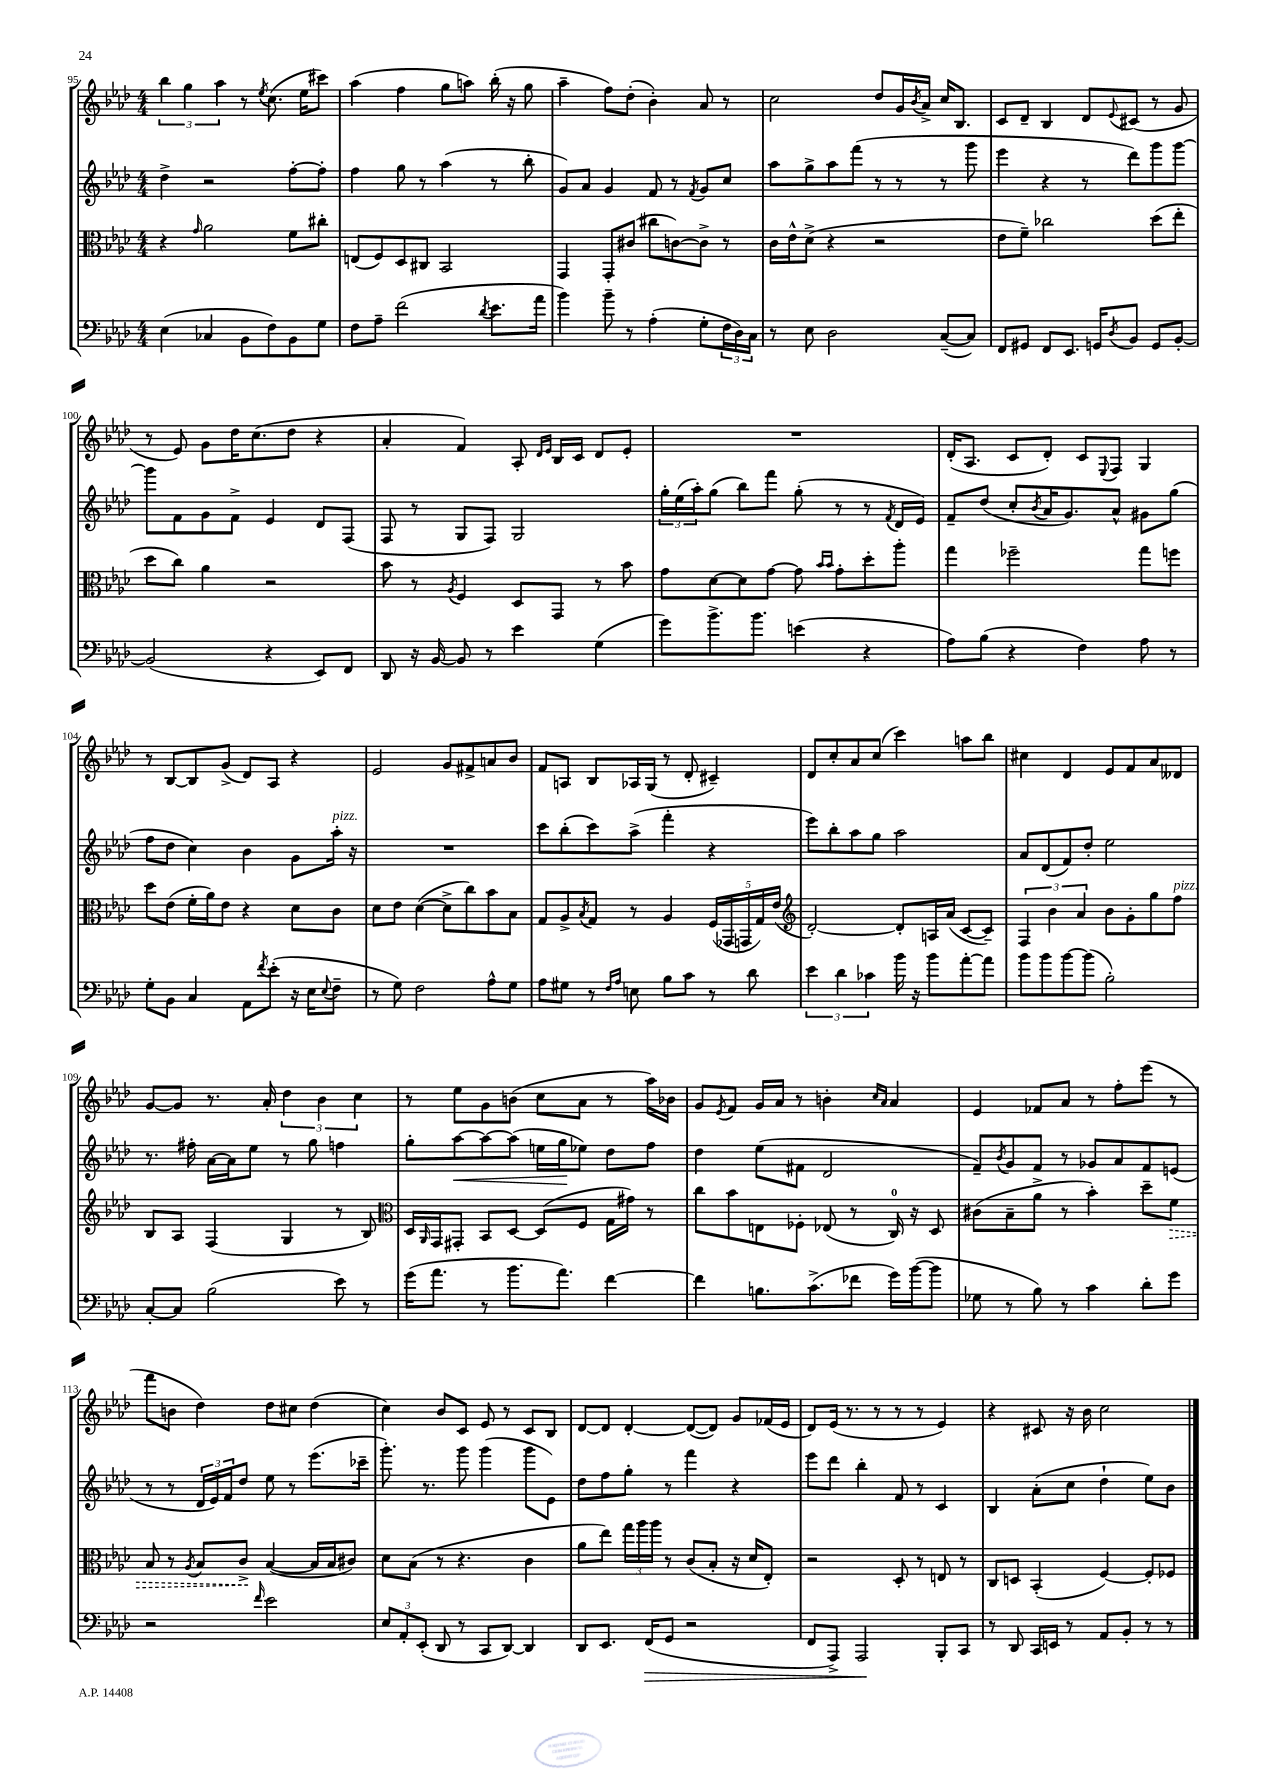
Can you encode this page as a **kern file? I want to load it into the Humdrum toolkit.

**kern	**dynam	**kern	**dynam	**kern	**dynam	**kern
*part4	*part4	*part3	*part3	*part2	*part2	*part1
*staff4	*staff4	*staff3	*staff3	*staff2	*staff2	*staff1
*clefF4	*	*clefC3	*	*clefG2	*	*clefG2
*k[b-e-a-d-]	*	*k[b-e-a-d-]	*	*k[b-e-a-d-]	*	*k[b-e-a-d-]
*M4/4	*	*M4/4	*	*M4/4	*	*M4/4
=95	=95	=95	=95	=95	=95	=95
(4E-\	.	4r	.	4dd-^\	.	6bb-\
.	.	.	.	.	.	6gg\
.	.	16qqg/	.	.	.	.
4C-X/	.	2a-\	.	2r	.	.
.	.	.	.	.	.	6aa-\
8BB-\L	.	.	.	.	.	8r
.	.	.	.	.	.	8qee-/
8F\)	.	.	.	.	.	(8.cc\
8BB-\	.	8f\L	.	[8ff'\L	.	.
.	.	.	.	.	.	16ee-\KL
8G\J	.	8cc#X'\J	.	8ff'\J]	.	8ccc#X\J)
=96	=96	=96	=96	=96	=96	=96
8F\L	.	(8En/L	.	4ff\	.	(4aa-\
8A-~\J	.	8F/)	.	.	.	.
(2f\	.	8D-/	.	8gg\	.	4ff\
.	.	8C#X/J	.	8r	.	.
.	.	2BB-/	.	(4aa-\	.	8gg\L
.	.	.	.	.	.	8aan\J)
8qd-/	.	.	.	.	.	.
8.e-\L	.	.	.	8r	.	(16bb-'\
.	.	.	.	.	.	16r
.	.	.	.	8bb-'\	.	8gg\
16a-\Jk	.	.	.	.	.	.
=97	=97	=97	=97	=97	=97	=97
4b-\)	.	4GG/	.	8g/L)	.	4aa-~\
.	.	.	.	8a-/J	.	.
8b-~\	.	8GG'/L	.	4g/	.	8ff\L)
8r	.	(8c#X/J	.	.	.	(8dd-'\J
(4A-'\	.	8cc#X\L	.	8f/	.	4b-'\)
.	.	[8cn\)	.	8r	.	.
.	.	.	.	8qf/	.	.
8G'\L	.	8c^\J]	.	8g/L	.	8a-/
24F\L	.	8r	.	8cc/J	.	8r
24D-\)	.	.	.	.	.	.
24C\JJ	.	.	.	.	.	.
=98	=98	=98	=98	=98	=98	=98
8r	.	16c\LL	.	8aa-\L	.	2cc\
.	.	16e-^^\J	.	.	.	.
8E-\	.	(8d-^\J	.	8gg^\	.	.
2D-\	.	4r	.	8aa-\	.	.
.	.	.	.	(8fff\J	.	.
.	.	2r	.	8r	.	8dd-/L
.	.	.	.	8r	.	16g/L
.	.	.	.	.	.	8qb-/
.	.	.	.	.	.	16a-^/JJ
([8C~/L	.	.	.	8r	.	16cc/KL
.	.	.	.	.	.	8.B-/J
8C/J])	.	.	.	8ggg\	.	.
=99	=99	=99	=99	=99	=99	=99
8FF/L	.	8e-\L	.	4eee-\	.	8c/L
8GG#X/J	.	8f~\J)	.	.	.	8d-~/J
8FF/L	.	2cc-X\	.	4r	.	4B-/
8.EE-/J	.	.	.	.	.	.
.	.	.	.	8r	.	8d-/L
16GGn/KL	.	.	.	.	.	.
8qD-/	.	.	.	.	.	8qqe-/
8BB-/J	.	.	.	8ddd-\L)	.	(8c#X/J
8GG/L	.	(8dd-\L	.	8ggg\	.	8r
[8BB-'/J	.	8ee-'\J	.	[8ggg\J	.	8g/
!!LO:LB:g=z
=100	=100	=100	=100	=100	=100	=100
(2BB-/]	.	8dd-\L	.	8ggg\L]	.	8r
.	.	8cc\J)	.	8f\	.	8e-/)
.	.	4a-\	.	8g\	.	8g\L
.	.	.	.	8f^\J	.	16dd-\K
.	.	.	.	.	.	(8.cc\
4r	.	2r	.	4e-/	.	.
.	.	.	.	.	.	8dd-\J
8EE-/L)	.	.	.	8d-/L	.	4r
8FF/J	.	.	.	(8F/J	.	.
=101	=101	=101	=101	=101	=101	=101
8DD-/	.	8b-\	.	8F/	.	4a-'/
16r	.	8r	.	8r	.	.
[16BB-/	.	.	.	.	.	.
.	.	8qA-/	.	.	.	.
8BB-/]	.	4F/	.	8G/L	.	4f/)
8r	.	.	.	8F/J)	.	.
4e-\	.	8D-/L	.	2G/	.	8A-'/
.	.	.	.	.	.	16qqd-/LL
.	.	.	.	.	.	16qqe-/JJ
.	.	8GG/J	.	.	.	16B-/LL
.	.	.	.	.	.	16c/JJ
(4G\	.	8r	.	.	.	8d-/L
.	.	8b-\	.	.	.	8e-'/J
=102	=102	=102	=102	=102	=102	=102
8g\L)	.	8g\L	.	24gg'\LL	.	1r
.	.	.	.	(24ee-\	.	.
.	.	.	.	24aa-'\J)	.	.
8.b-^\	.	[8d-\	.	(8gg\J	.	.
.	.	8d-\]	.	8bb-\L)	.	.
8.b-\J	.	.	.	.	.	.
.	.	[8g\J	.	8fff\J	.	.
(4en\	.	8g\]	.	(8gg'\	.	.
.	.	16qqb-/LL	.	.	.	.
.	.	16qqb-/JJ	.	.	.	.
.	.	8g'\L	.	8r	.	.
4r	.	8dd-'\	.	8r	.	.
.	.	.	.	8qf/	.	.
.	.	8aa-'\J	.	16d-/LL	.	.
.	.	.	.	16e-/JJ)	.	.
=103	=103	=103	=103	=103	=103	=103
8A-\L)	.	4gg\	.	8f~/L	.	(16d-'/KL
.	.	.	.	.	.	8.A-/J
(8B-\J	.	.	.	(8dd-/J	.	.
4r	.	2ff-X~\	.	8cc'/L	.	8c/L
.	.	.	.	8qb-/	.	.
.	.	.	.	16a-/K	.	8d-'/J)
.	.	.	.	8.g/)	.	.
4F\)	.	.	.	.	.	8c/L
.	.	.	.	.	.	8qqE-/
.	.	.	.	8a-^^/J	.	8F/J
8A-\	.	8gg\L	.	8g#X\L	.	4G/
8r	.	8ffn\J	.	(8gg\J	.	.
!!LO:LB:g=z
=104	=104	=104	=104	=104	=104	=104
8G'\L	.	8dd-\L	.	8ff\L	.	8r
8BB-\J	.	(8e-\J	.	8dd-\J	.	[8B-/L
4C/	.	16f'\LL	.	4cc\)	.	8B-/]
.	.	16a-\J)	.	.	.	.
.	.	8e-\J	.	.	.	(8g^/J
8AA-\L	.	4r	.	4b-\	.	8d-/L)
8qf/	.	.	.	.	.	.
(8e-'\J	.	.	.	.	.	8A-/J
16r	.	8d-\L	.	8g\L	.	4r
16E-\KL	.	.	.	.	.	.
8qqE-/	.	.	.	.	.	.
!	!	!	!	!LO:TX:a:i:t=pizz.	!	!
8F~\J	.	8c\J	.	16aa-'\Jk	.	.
.	.	.	.	16r	.	.
=105	=105	=105	=105	=105	=105	=105
8r	.	8d-\L	.	1r	.	2e-/
8G\)	.	8e-\J	.	.	.	.
2F\	.	([4d-\	.	.	.	.
.	.	8d-^\L]	.	.	.	8g/L
.	.	8cc\)	.	.	.	8f#X^/
8A-^^\L	.	8b-\	.	.	.	8an/
8G\J	.	8B-\J	.	.	.	8b-/J
=106	=106	=106	=106	=106	=106	=106
8A-\L	.	8G/L	.	8ccc\L	.	8f/L
8G#X\J	.	8A-^/	.	(8bb-'\	.	8An/J
.	.	8qB-/	.	.	.	.
8r	.	8G/J	.	8ccc\)	.	8B-/L
16qqF/LL	.	.	.	.	.	.
16qqA-/JJ	.	.	.	.	.	.
8En\	.	8r	.	(8aa-^\J	.	16A-X/L
.	.	.	.	.	.	(16G/JJ
8B-\L	.	4A-/	.	4fff'\	.	8r
8c\J	.	.	.	.	.	8d-'/
8r	.	(20F/LL	.	4r	.	4c#X~/)
.	.	20GG-X/	.	.	.	.
.	.	20GGn/	.	.	.	.
8d-\	.	.	.	.	.	.
.	.	20G/)	.	.	.	.
.	.	(20e-/JJ	.	.	.	.
=107	=107	=107	=107	=107	=107	=107
*	*	*clefG2	*	*	*	*
6e-\	.	[2d-'/)	.	8eee-\L)	.	8d-/L
.	.	.	.	8bb-'\	.	8cc'/
6d-\	.	.	.	.	.	.
.	.	.	.	8aa-\	.	8a-/
6c-X\	.	.	.	.	.	.
.	.	.	.	8gg\J	.	(8cc/J
16b-\	.	8d-'/L]	.	2aa-\	.	4ccc\)
16r	.	.	.	.	.	.
8b-\L	.	16An/L	.	.	.	.
.	.	(16a-/JJ	.	.	.	.
[8a-'\	.	[8c/L	.	.	.	8aan\L
8a-\J]	.	8c~/J])	.	.	.	8bb-\J
=108	=108	=108	=108	=108	=108	=108
8b-\L	.	6F/	.	8a-/L	.	4cc#X\
8b-\	.	.	.	(8d-/	.	.
.	.	6b-\	.	.	.	.
[8b-\	.	.	.	8f/)	.	4d-/
.	.	6a-/	.	.	.	.
(8b-\J]	.	.	.	8dd-'/J	.	.
2B-'\)	.	8b-\L	.	2ee-\	.	8e-/L
.	.	8g'\	.	.	.	8f/
.	.	8gg\	.	.	.	8a-/
!	!	!LO:TX:a:i:t=pizz.	!	!	!	!
.	.	8ff\J	.	.	.	8d--X/J
!!LO:LB:g=z
=109	=109	=109	=109	=109	=109	=109
[8C'/L	.	8B-/L	.	8.r	.	[8g/L
8C/J]	.	8A-/J	.	.	.	8g/J]
.	.	.	.	16ff#X'\	.	.
(2B-\	.	(4F/	.	[16a-\LL	.	8.r
.	.	.	.	16a-\J]	.	.
.	.	.	.	8ee-\J	.	.
.	.	.	.	.	.	16a-'/
.	.	4G/	.	8r	.	6dd-\
.	.	.	.	8gg\	.	.
.	.	.	.	.	.	6b-\
8e-\)	.	8r	.	4ffn\	.	.
.	.	.	.	.	.	6cc\
8r	.	8B-/)	.	.	.	.
=110	=110	=110	=110	=110	=110	=110
*	*	*clefC3	*	*	*	*
(16g\KL	.	16D-/LL	.	8gg'\L	.	8r
.	.	16qqAA-/	.	.	.	.
8.a-\J	.	16GG/J	.	.	.	.
!	!	!	!	!	!LO:HP:b	!
.	.	8GG#X'/J	.	[8aa-\	<	8ee-\L
8r	.	8BB-/L	.	8aa-\_	.	8g\
8.b-\L	.	[8D-/J	.	(8aa-\J]	.	(8bn\J
.	.	(8D-/L]	.	16een\LL	.	8cc\L
8.a-\J)	.	.	.	16gg\J	.	.
.	.	8F/J	.	8ee-X\J)	[	8a-\J
[4f\	.	16G\LL	.	8dd-\L	.	8r
.	.	16g#X\JJ)	.	.	.	.
.	.	8r	.	8ff\J	.	16aa-\LL)
.	.	.	.	.	.	16b-X\JJ
=111	=111	=111	=111	=111	=111	=111
4f\]	.	8cc\L	.	4dd-\	.	8g/L
.	.	.	.	.	.	8qe-/
.	.	8b-\	.	.	.	8f/J
8.Bn\L	.	8En\	.	(8ee-\L	.	16g/LL
.	.	.	.	.	.	16a-/JJ
.	.	8F-X'\J	.	8f#X\J	.	8r
(8.c^\	.	.	.	.	.	.
.	.	(8E-X/	.	2d-/	.	4bn'\
8f-X\J	.	8r	.	.	.	.
.	.	.	.	.	.	16qqcc/LL
.	.	.	.	.	.	16qqa-/JJ
16g\LL)	.	16C/)	.	.	.	4a-/
([16b-\J	.	16r	.	.	.	.
8b-\J]	.	8D-/	.	.	.	.
=112	=112	=112	=112	=112	=112	=112
8G-X\	.	(8c#X\L	.	8f~/L)	.	4e-/
.	.	.	.	8qb-/	.	.
8r	.	8B-~\	.	8g/	.	.
8B-\)	.	8a-^\J	.	8f/J	.	8f-X/L
8r	.	8r	.	8r	.	8a-/J
4c\	.	4b-'\)	.	8g-X/L	.	8r
.	.	.	.	8a-/	.	8ff'\L
8d-'\L	.	8dd-~\L	.	8f/	.	(8eee-\J
!	!	!	!LO:HP:b	!	!	!
8g\J	.	8f\J	>	(8en/J	.	8r
!!LO:LB:g=z
=113	=113	=113	=113	=113	=113	=113
2r	.	8B-/	.	8r	.	8fff\L
.	.	8r	.	8r	.	8bn\J
.	.	8qA-/	.	.	.	.
.	.	8B-/L	.	24d-/LL	.	4dd-\)
.	.	.	.	24e-/)	.	.
.	.	.	.	24f/J	.	.
.	.	8c^/J	.	8dd-/J	.	.
16qqf/	.	.	.	.	.	.
2e-\	.	([4B-/	]	8ee-\	.	8dd-\L
.	.	.	.	8r	.	8cc#X\J
.	.	16B-/LL]	.	(8.eee-\L	.	(4dd-\
.	.	16B-/J	.	.	.	.
.	.	8c#X/J)	.	.	.	.
.	.	.	.	16ccc-X~\Jk	.	.
=114	=114	=114	=114	=114	=114	=114
12E-/L	.	8d-\L	.	8.ggg'\)	.	4cc\)
12AA-'/	.	.	.	.	.	.
.	.	(8B-\J	.	.	.	.
(12EE-'/J	.	.	.	.	.	.
.	.	.	.	8.r	.	.
8DD-/	.	8r	.	.	.	8b-/L
8r	.	4.r	.	8ggg\	.	8c/J
8CC/L	.	.	.	(4ggg\	.	8e-/
[8DD-/J)	.	.	.	.	.	8r
4DD-/]	.	4c\	.	8ggg\L	.	8c/L
.	.	.	.	8e-\J)	.	8B-/J
=115	=115	=115	=115	=115	=115	=115
8DD-/L	.	8a-\L	.	8dd-\L	.	[8d-/L
8.EE-/J	.	8ee-\J)	.	8ff\	.	8d-/J]
.	.	24gg\LL	.	8gg'\J	.	[4d-'/
.	.	24aa-\	.	.	.	.
!	!LO:HP:b	!	!	!	!	!
(16FF/KL	>	.	.	.	.	.
.	.	24aa-\JJ	.	.	.	.
8GG/J	.	8r	.	8r	.	.
2r	.	(8c/L	.	4fff\	.	(8d-/L_
.	.	8B-'/J	.	.	.	8d-/J])
.	.	16r	.	4r	.	8g/L
.	.	16d-/KL	.	.	.	.
.	.	8E-'/J)	.	.	.	(16f-X/L
.	.	.	.	.	.	16e-/JJ
=116	=116	=116	=116	=116	=116	=116
8FF/L	.	2r	.	8eee-\L	.	8d-/L)
8AAA-^/J)	.	.	.	8ddd-\J	.	(16e-/Jk
.	.	.	.	.	.	8.r
2AAA-/	.	.	.	4bb-'\	.	.
.	.	.	.	.	.	8r
.	.	8D-'/	.	8f/	.	8r
.	.	8r	.	8r	.	8r
8BBB-'/L	]	8En/	.	4c/	.	4e-/)
8CC/J	.	8r	.	.	.	.
=117	=117	=117	=117	=117	=117	=117
8r	.	8C/L	.	4B-/	.	4r
8DD-/	.	8Dn/J	.	.	.	.
16CC/LL	.	(4BB-'/	.	(8a-'\L	.	8c#X/
16EEn/JJ	.	.	.	.	.	.
8r	.	.	.	8cc\J	.	16r
.	.	.	.	.	.	16b-\
8AA-/L	.	[4F/)	.	4dd-`\	.	2cc\
8BB-'/J	.	.	.	.	.	.
8r	.	8F'/L]	.	8ee-\L)	.	.
8r	.	8F-X/J	.	8b-\J	.	.
==	==	==	==	==	==	==
*-	*-	*-	*-	*-	*-	*-
